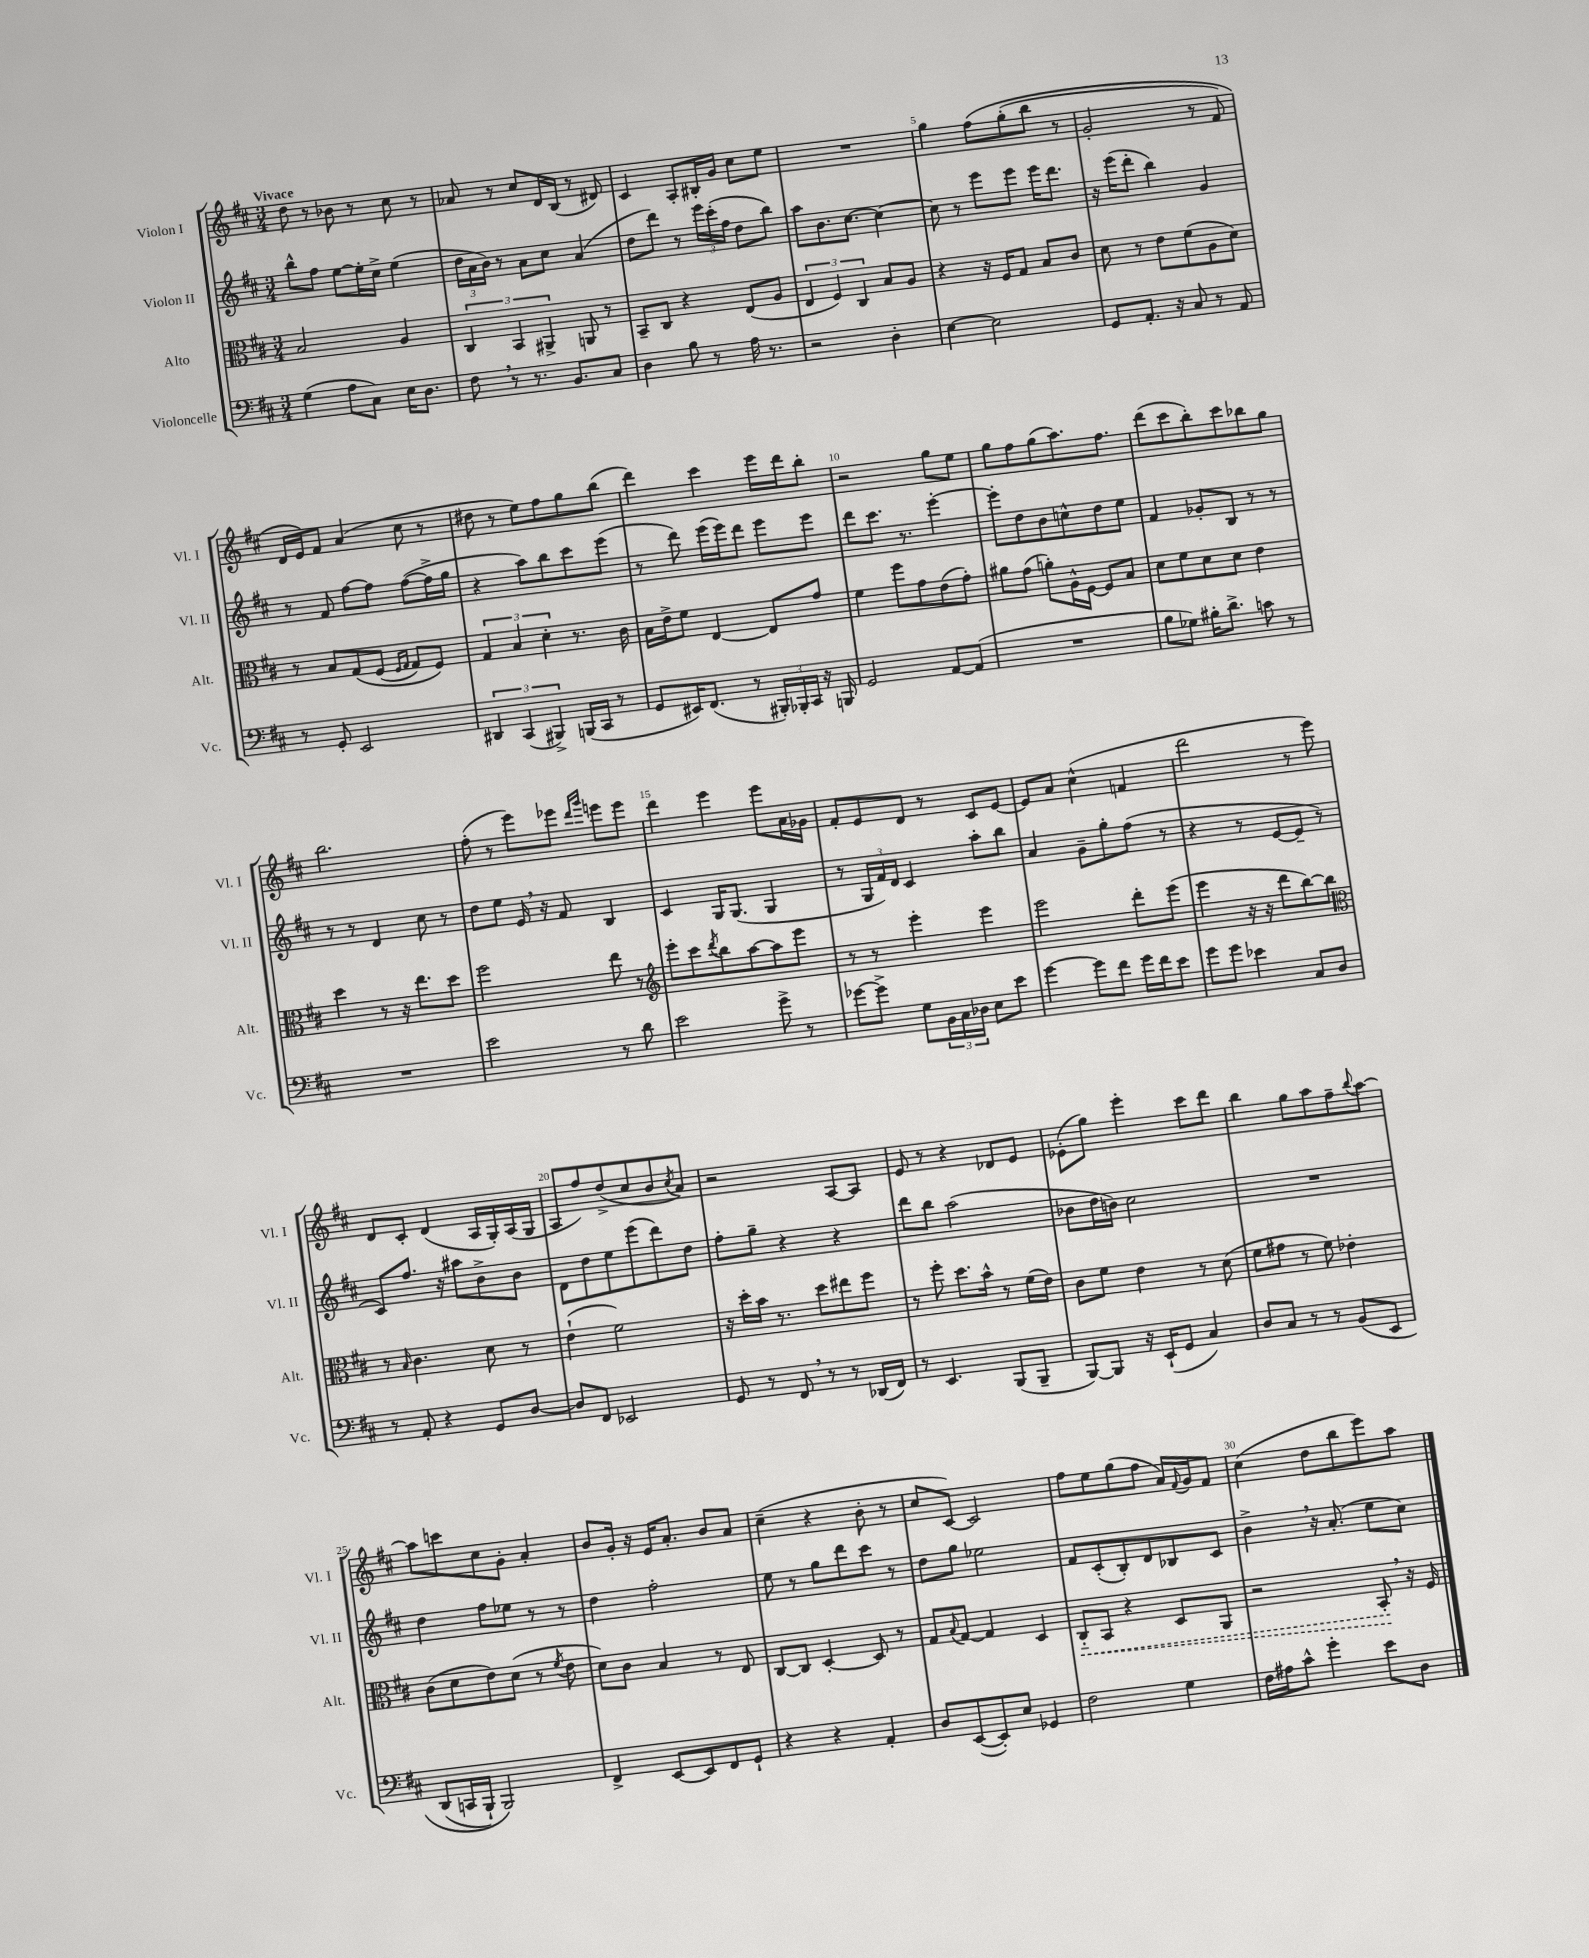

**kern	**kern	**dynam	**kern	**kern
*part4	*part3	*part3	*part2	*part1
*staff4	*staff3	*staff3	*staff2	*staff1
*I"Violoncelle	*I"Alto	*	*I"Violon II	*I"Violon I
*I'Vc.	*I'Alt.	*	*I'Vl. II	*I'Vl. I
*clefF4	*clefC3	*	*clefG2	*clefG2
*k[f#c#]	*k[f#c#]	*	*k[f#c#]	*k[f#c#]
*M3/4	*M3/4	*	*M3/4	*M3/4
=1	=1	=1	=1	=1
!	!	!	!	!LO:TX:a:B:t=Vivace
(4G\	2B/	.	8bb^^\L	8dd\
.	.	.	8ff#\J	8r
8A\L	.	.	[8ee\L	8b-X\
8C#\J)	.	.	16ee'\L]	8r
.	.	.	16cc#^\JJ	.
16E\KL	4A/	.	(4ee\	8cc#\
8.D\J	.	.	.	.
.	.	.	.	8r
=2	=2	=2	=2	=2
8F#,\	6C#/	.	24dd\LL	8a-X/
.	.	.	24a\	.
.	.	.	24b\JJ)	.
8r	.	.	8r	8r
.	6BB/	.	.	.
8.r	.	.	8a\L	8cc#/L
.	6AA#X^/	.	.	.
.	.	.	8cc#\J	16d/L
8.BB/L	.	.	.	(16B/JJ
.	8AAn/	.	(4a/	8r
8C#/J	8r	.	.	8d#X/)
=3	=3	=3	=3	=3
4D\	8BB~/L	.	8dd\L	4c#/
.	8C#/J	.	8ddd\J)	.
8B\	4r	.	8r	8A'/L
8r	.	.	24eee\LL	16B#X'/L
.	.	.	(24ccc#'\	.
.	.	.	.	16g/JJ
.	.	.	24ff#\JJ	.
16A\	(8E/L	.	8dd\L	8cc#\L
8.r	.	.	.	.
.	8A/J	.	8bb\J)	8ee\J
=4	=4	=4	=4	=4
2r	6E/	.	8aa\L	2.r
.	.	.	8.b\	.
.	6F#/)	.	.	.
.	.	.	[8.cc#\J	.
.	6C#/	.	.	.
4D'\	8B/L	.	4cc#\_	.
.	8A/J	.	.	.
=5	=5	=5	=5	=5
[4E\	4r	.	8cc#\]	4gg\
.	.	.	8r	.
2E\]	16r	.	8eee\L	(8ff#\L
.	16F#/KL	.	.	.
.	8G/J	.	8eee\J	(8gg'\
.	8B/L	.	16eee\KL	8bb\J
.	.	.	8.ddd\J	.
.	8c#/J	.	.	8r
=6	=6	=6	=6	=6
8GG/L	8d\	.	16r	2g'/
.	.	.	(16eee\KL	.
8.AA'/J	8r	.	8ddd'\J	.
.	8e\L	.	4bb\)	.
16r	.	.	.	.
8C#/	(8f#\	.	.	.
8r	8A\	.	4g/	8r
8AA/	8d\J)	.	.	8f#/)
!!LO:LB:g=z
=7	=7	=7	=7	=7
8r	8r	.	8r	16d/LL
.	.	.	.	16e/J)
8GG'/	8B/L	.	8f#/	8f#/J
2EE/	(8G/	.	[8ff#\L	(4a/
.	(8F#/J	.	8ff#\J]	.
.	16qqF#/LL	.	.	.
.	16qqG/JJ	.	.	.
.	8G/L)	.	([8ff#\L	8cc#\
.	8F#/J)	.	16ff#^\L]	8r
.	.	.	16gg\JJ	.
=8	=8	=8	=8	=8
6DD#X/	6G/	.	4r	8dd#X\
.	.	.	.	8r
(6CC#/	6B/	.	.	.
.	.	.	8aa\L)	8ee\L)
6BBB#X^/)	6d'\	.	.	.
.	.	.	8bb\	8ff#\
(16BBBn/LL	8.r	.	8ccc#\	8gg\
16CC#/JJ	.	.	.	.
8r	.	.	(8eee\J	(8bb\J
.	16c#\	.	.	.
=9	=9	=9	=9	=9
8GG/L	16B\LL	.	8r	4ddd\)
.	16e^\J	.	.	.
16EE#X/K)	8f#\J	.	8ddd\)	.
(8.FF#/J	.	.	.	.
.	[4E/	.	(16eee\LL	4ccc#\
.	.	.	16eee\J)	.
8r	.	.	8ddd\J	.
24BBB#X'/LL)	8E/L]	.	8eee\L	16eee\LL
24BBB-X'/	.	.	.	.
.	.	.	.	16ddd\J
24CC#/JJ	.	.	.	.
16r	8g/J	.	8eee\J	8bb'\J
16BBBn/	.	.	.	.
=10	=10	=10	=10	=10
2GG/	4f#\	.	8ddd\L	2r
.	.	.	8.ccc#\J	.
.	8ff#\L	.	.	.
.	.	.	8.r	.
.	8g\	.	.	.
[8AA/L	(8e\	.	[4eee'\	8gg\L
(8AA/J]	8g'\J)	.	.	8ee\J
=11	=11	=11	=11	=11
2.r	8a#X\L	.	8eee'\L]	8gg\L
.	(8g\J	.	8dd\	8ff#\
.	8an'\L)	.	8b\	(8gg\
.	16A^^\L	.	8ccn^^\	8.aa\)
.	[16F#\JJ	.	.	.
.	8F#/L]	.	8dd\	.
.	.	.	.	8.ff#\J
.	8B/J	.	8ee\J	.
=12	=12	=12	=12	=12
8B\L	8d\L	.	4f#/	(8ddd\L
8G-X\J)	8f#\	.	.	8ccc#\
16B#X'\KL	8d\	.	8g-X'/L	8bb'\)
8.d^\J	.	.	.	.
.	8d\J	.	8B/J	8ccc#\
8cn\	4e\	.	8r	8bb-X\
8r	.	.	8r	8gg\J
!!LO:LB:g=z
=13	=13	=13	=13	=13
2.r	4dd\	.	8r	2.bb\
.	.	.	8r	.
.	8r	.	4d/	.
.	16r	.	.	.
.	8.ee\L	.	.	.
.	.	.	8cc#\	.
.	8dd\J	.	8r	.
=14	=14	=14	=14	=14
2e\	2ff#\	.	8dd\L	(8ff#'\
.	.	.	8ee\J	8r
.	.	.	16e,/	8eee\L)
.	.	.	16r	.
.	.	.	8f#/	8eee-X\J
.	.	.	.	16qqddd/LL
.	.	.	.	16qqggg/JJ
8r	8ee\	.	4B/	8eeen\L
8d\	8r	.	.	8eee\J
=15	=15	=15	=15	=15
*	*clefG2	*	*	*
2e\	8eee'\L	.	4c#/	4ddd\
.	8ccc#\	.	.	.
.	8qddd/	.	.	.
.	8bb\	.	16G/KL	4eee\
.	.	.	(8.G/J	.
.	[8aa\	.	.	.
8g^\	8aa\]	.	4G/	8eee\L
8r	8eee\J	.	.	16a\L
.	.	.	.	16g-X\JJ
=16	=16	=16	=16	=16
[8g-X\L	8r	.	8r	8f#'/L
8g-^\J]	8r	.	24G/LL	8e/
.	.	.	24f#/)	.
.	.	.	24d/JJ	.
8G\L	4eee'\	.	4c#/	8d/J
24BB\L	.	.	.	8r
24C#\	.	.	.	.
24D-X\JJ	.	.	.	.
8E\L	4eee\	.	8aa'\L	8c#/L
8e\J	.	.	8bb\J	[8e/J
=17	=17	=17	=17	=17
[4g\	2eee\	.	4a/	8e/L]
.	.	.	.	8a/J
8g\L]	.	.	8g~\L	(4cc#^^\
8f#\J	.	.	8gg'\	.
16g\LL	8ddd'\L	.	(8ff#\J	4fn/
16f#\J	.	.	.	.
8e\J	(8eee\J	.	8r	.
=18	=18	=18	=18	=18
8g\L	4eee\	.	4r	2ddd\
8g\J	.	.	.	.
4e-X\	16r	.	8r	.
.	16r	.	.	.
.	8ddd\L	.	[8e/L	.
8C#/L	[8bb\)	.	8e~/J]	8r
8D/J	8bb\J]	.	8r	8eee\)
!!LO:LB:g=z
=19	=19	=19	=19	=19
*	*clefC3	*	*	*
8r	8r	.	8c#/L)	8d/L
.	16qqB/	.	.	.
8AA'/	4.c#\	.	8.ff#/J	8c#'/J
4r	.	.	.	(4d/
.	.	.	16r	.
.	.	.	8aa#X\L	.
8GG/L	8d\	.	8b^\	16A/LL
.	.	.	.	16G'/)
[8D/J	8r	.	8b\J	(16A/
.	.	.	.	16G/JJ
=20	=20	=20	=20	=20
8D/L]	(4e`\	.	8d\L	8A/L
8FF#/J	.	.	8dd\	8ff#/)
2EE-X/	2f#\)	.	8ee\	(8dd^/
.	.	.	(8eee\	8cc#/
.	.	.	8ddd\)	8b/
.	.	.	.	8qcc#/
.	.	.	8dd\J	8a/J)
=21	=21	=21	=21	=21
8GG/	16r	.	8ff#'\L	2r
.	16dd'\LL	.	.	.
8r	16b\JJ	.	8gg~\J	.
.	8.r	.	.	.
8FF#,/	.	.	4r	.
8r	8dd\L	.	.	.
8r	8ee#X\	.	4r	[8A/L
(16DD-X/LL	8ff#\J	.	.	8A/J]
16FF#/JJ)	.	.	.	.
=22	=22	=22	=22	=22
8r	8r	.	8ddd\L	8e/
4.EE/	8ff#'\	.	8bb\J	8r
.	8.dd\L	.	(2aa\	4r
.	16b^^\Jk	.	.	.
(8BBB/L	8r	.	.	8d-X/L
8BBB~/J	(16f#\LL	.	.	8e/J
.	16e\JJ)	.	.	.
=23	=23	=23	=23	=23
[8BBB/L)	8c#\L	.	8b-X\L	(8e-X'\L
8BBB/J]	8f#\J	.	16dd\L	8gg\J)
.	.	.	16bn\JJ)	.
16r	4e\	.	2cc#\	4eee'\
(16EE`/KL	.	.	.	.
8GG/J	.	.	.	.
4C#/)	8r	.	.	8ccc#\L
.	(8d\	.	.	8ddd\J
=24	=24	=24	=24	=24
8D/L	8f#\L	.	2.r	4bb\
8C#/J	8g#X\J	.	.	.
8r	8r	.	.	8gg\L
8r	8f#\)	.	.	8aa\
(8BB/L	4e-X'\	.	.	8ff#~\
.	.	.	.	8qqbb/
8EE/J	.	.	.	[8aa\J
!!LO:LB:g=z
=25	=25	=25	=25	=25
(8DD/L	(8c#\L	.	4dd\	8aa\L]
16CCn/L	8d\	.	.	8cccn\
16BBB`/JJ)	.	.	.	.
2BBB/)	8e\)	.	8ff#\L	8cc#\
.	(8d\J	.	8ee-X\J	8g'\J
.	8r	.	8r	4a'/
.	8qf#/	.	.	.
.	8e\	.	8r	.
=26	=26	=26	=26	=26
4FF#^/	8d\L)	.	4dd\	8b/L
.	8c#\J	.	.	16g'/Jk
.	.	.	.	16r
[8EE/L	4B/	.	2ff#'\	16e/KL
.	.	.	.	8.a'/J
8EE/]	.	.	.	.
8FF#/	8r	.	.	8b/L
8GG`/J	8E/	.	.	8a/J
=27	=27	=27	=27	=27
4r	[8C#/L	.	8ee\	(4cc#~\
.	8C#/J]	.	8r	.
4r	[4D'/	.	8gg\L	4r
.	.	.	8ddd\	.
4AA'/	8D/]	.	8ccc#\J	8b'\
.	8r	.	8r	8r
=28	=28	=28	=28	=28
8D/L	8G/L	.	8dd\L	8cc#/L
.	8qqB/	.	.	.
([8EE/	[8G/J	.	8gg\J	[8c#/J)
8EE'/])	4G/]	.	2ee-X\	2c#/]
8E/J	.	.	.	.
4GG-X/	4D/	.	.	.
=29	=29	=29	=29	=29
!	!	!LO:HP:b	!	!
2F#\	8C#/L	<	8f#/L	8ff#\L
.	8BB/J	.	(8c#'/	8ee\
.	4r	.	8B'/)	(8gg\
.	.	.	8d/	8ff#\J
4G\	8D/L	.	8B-X/	16a/LL)
.	.	.	.	8qqf#/
.	.	.	.	16g/J
.	8AA/J	.	8c#/J	8f#/J
=30	=30	=30	=30	=30
16F#\LL	2r	.	4b^,\	(4cc#\
16A#X\J	.	.	.	.
8c#^^\J	.	.	.	.
4g'\	.	.	16r	8dd\L
.	.	.	(8.a'/	.
.	.	.	.	8bb\
8e\L	8BB',/	.	8ee\L	8eee\)
8D\J	16r	[	8cc#\J)	8aa\J
.	16F#/	.	.	.
==	==	==	==	==
*-	*-	*-	*-	*-
